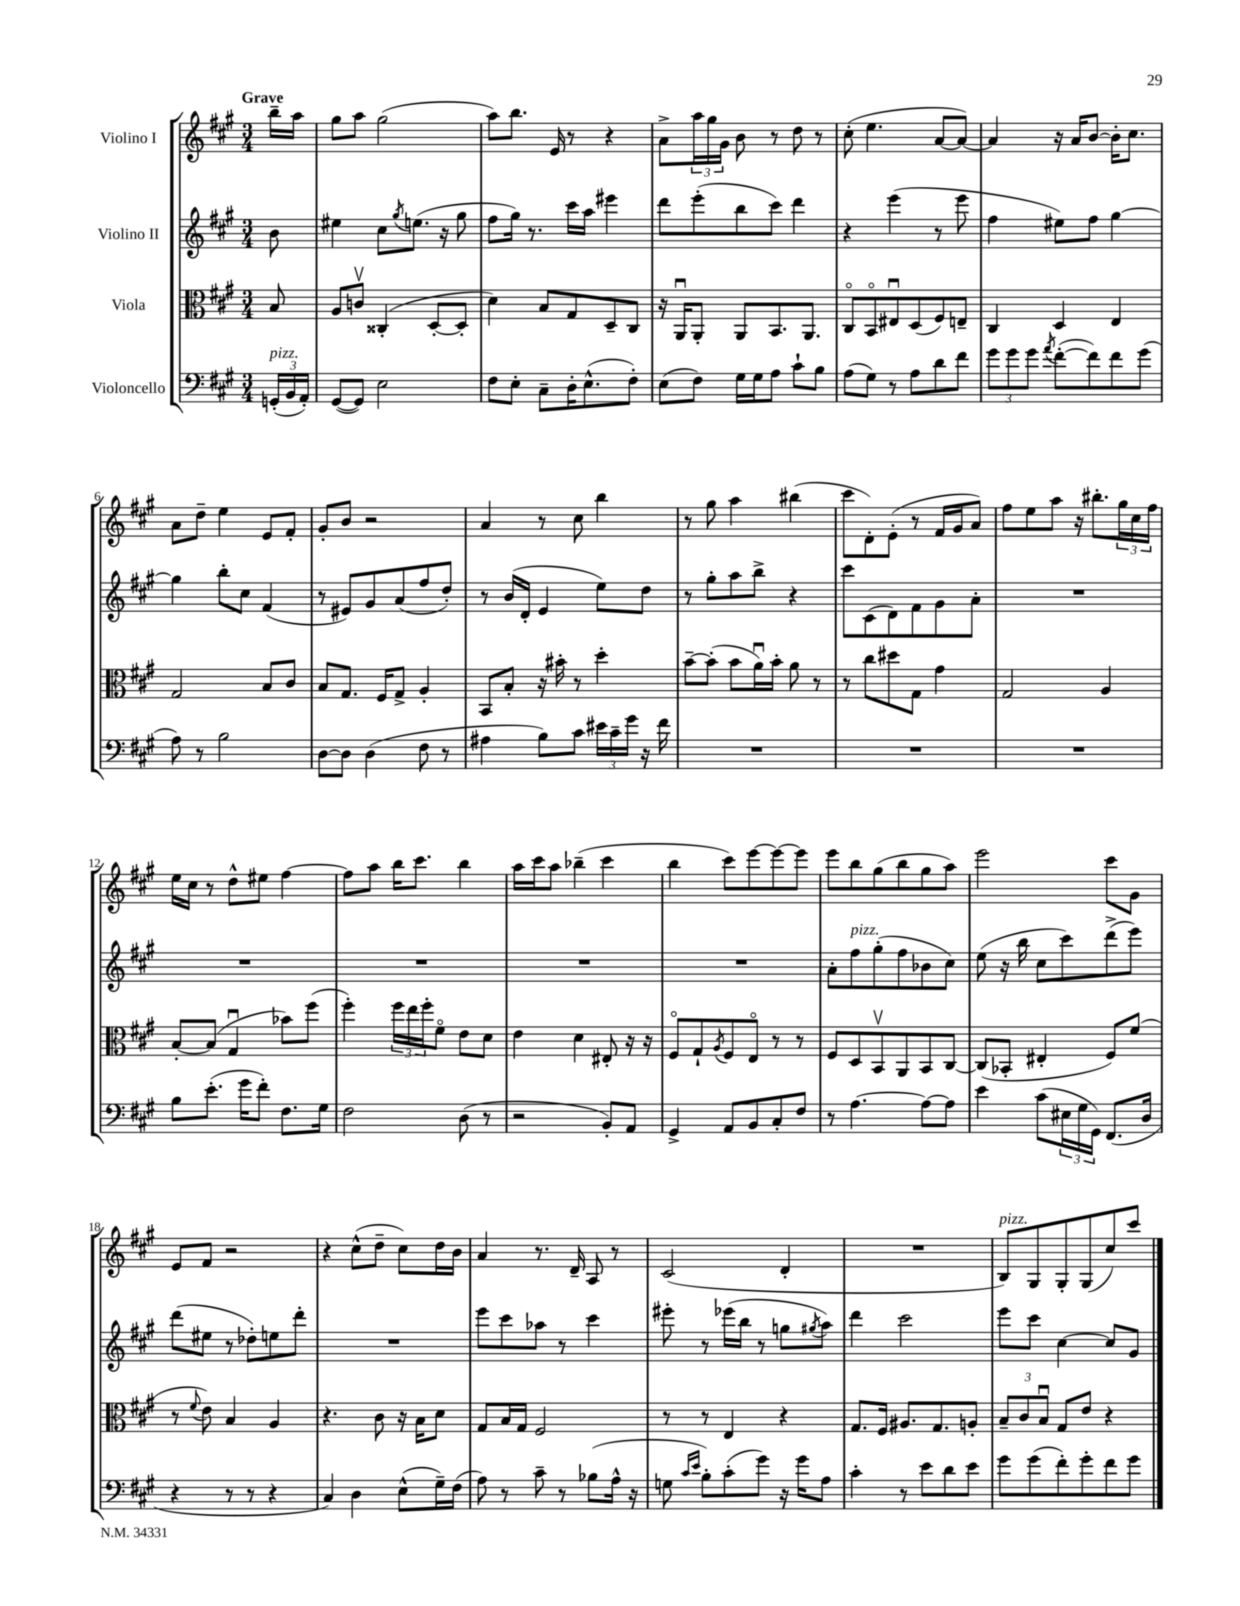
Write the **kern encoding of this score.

**kern	**kern	**kern	**kern
*staff4	*staff3	*staff2	*staff1
*clefF4	*clefC3	*clefG2	*clefG2
*k[f#c#g#]	*k[f#c#g#]	*k[f#c#g#]	*k[f#c#g#]
*M3/4	*M3/4	*M3/4	*M3/4
(24GG'	8B	8b	16bb~
24BB	.	.	.
.	.	.	16aa
24AA')	.	.	.
=	=	=	=
([8GG#	8A	4ee#	8gg#
8GG#])	8cv	.	8aa
2E	(4C##'	8cc#	(2gg#
.	.	8qgg#	.
.	.	(8.ee	.
.	[8D'	.	.
.	.	16r	.
.	8D']	8gg#	.
=	=	=	=
8F#	4d)	8ff#	8aa)
8E'	.	16gg#)	8.bb
.	.	8.r	.
8C#~	8B	.	.
.	.	.	16e
16D'	8G#	16ccc#	8r
(8.E^^	.	16aa	.
.	8D~	4eee#	4r
8F#')	8C#	.	.
=	=	=	=
(8E	16r	8ddd	8a^
.	16AAu	.	.
8F#)	8AA'	(8eee'	24aa
.	.	.	24gg#
.	.	.	24g#
16G#	8AA	8bb	8b
16G#	.	.	.
8A	8.BB	8ccc#)	8r
8c#`	.	4ddd	8dd
.	8.AA	.	.
8B	.	.	8r
=	=	=	=
(8A	8C#o	4r	(8cc#'
8G#)	8BBo	.	4.ee
8r	8E#u	(4eee	.
8A	(8D	.	.
8d	8F#)	8r	[8a
8f#	8E~	8eee	8a_)
=	=	=	=
12g#	4C#	4ff#	4a]
12g#	.	.	.
12g#	.	.	.
8qa	.	.	.
([8f#'	4D	8ee#)	16r
.	.	.	16a
8f#])	.	8ff#	[8b
8f#	4E	[4gg#	16b']
.	.	.	8.cc#
(8g#	.	.	.
=	=	=	=
8A)	2G#	4gg#]	8a
8r	.	.	8dd~
2B	.	8bb'	4ee
.	.	8cc#	.
.	8B	(4f#	8e
.	8c#	.	8f#'
=	=	=	=
[8D	8B	8r	8g#'
8D]	8.G#	8e#)	8b
(4D	.	8g#	2r
.	16F#	.	.
.	8G#^	(8a	.
8F#	4A'	8ff#	.
8r	.	8dd')	.
=	=	=	=
4A#	8BB	8r	4a
.	8B'	(16b	.
.	.	16d'	.
8B)	16r	4e	8r
.	16b#'	.	.
8c#	8r	.	8cc#
24e#	4dd'	8ee)	4bb
24c#~	.	.	.
24g#	.	.	.
16r	.	8dd	.
16f#	.	.	.
=	=	=	=
2.r	[8b~	8r	8r
.	(8b']	8gg#'	8gg#
.	8b	8aa	4aa
.	16au)	8bb^	.
.	16b'	.	.
.	8a	4r	(4bb#
.	8r	.	.
=	=	=	=
2.r	8r	8ccc#	8ccc#
.	8cc#	(8c#	8d')
.	8dd#	8d)	(8e'
.	8G#	8f#	8r
.	4g#	8g#	16f#
.	.	.	16g#
.	.	8a'	8a)
=	=	=	=
2.r	2G#	2.r	8ff#
.	.	.	8ee
.	.	.	8aa
.	.	.	16r
.	.	.	8.bb#'
.	4A	.	.
.	.	.	24gg#
.	.	.	24cc#
.	.	.	24ff#
=	=	=	=
8B	[8B'	2.r	16ee
.	.	.	16cc#
(8.e'	(8B]	.	8r
.	4G#u	.	8dd^^
16g#	.	.	.
8f#')	.	.	8ee#
8.F#	8b-)	.	[4ff#
.	(8ff#	.	.
16G#	.	.	.
=	=	=	=
2F#	4ff#')	2.r	8ff#]
.	.	.	8aa
.	24ff#	.	16bb
.	24ee	.	.
.	.	.	8.ccc#
.	24ff#'	.	.
.	8f#o	.	.
(8D	8e	.	4bb
8r	8d	.	.
=	=	=	=
2r	4e	2.r	16aa
.	.	.	16ccc#
.	.	.	8aa
.	4d	.	(4bb-~
8BB')	8E#'	.	4ccc#
8AA	16r	.	.
.	16r	.	.
=	=	=	=
4GG#^	8F#o	2.r	4bb
.	8G#`	.	.
.	8qA	.	.
8AA	8F#	.	8ccc#)
8BB	8Eo	.	[8eee
8C#'	8r	.	8eee_
8F#	8r	.	8eee]
=	=	=	=
8r	8F#	8a'	8eee
[4.A	8D	8ff#	8bb
.	8BBv	(8gg#'	(8gg#
.	8AA	8ff#	8bb
8A_	8BB	8b-	8gg#
8A]	[8C#	8cc#)	8aa)
=	=	=	=
4e	(8C#]	(8ee	2eee
.	8BB-'	16r	.
.	.	16bb	.
(8c#	4E#'	8cc#	.
24E#	.	8ccc#)	.
24G#	.	.	.
24GG#)	.	.	.
(8.FF#	8F#)	(8ddd^	8ccc#
.	(8f#	8eee)	8g#
16D	.	.	.
=	=	=	=
4r	8r	(8ddd	8e
.	8qqf#	.	.
.	8e)	8ee#	8f#
8r	4B	8r	2r
8r	.	8dd-')	.
4r	4A	8ee	.
.	.	8ddd'	.
=	=	=	=
4C#)	4.r	2.r	4r
4D	.	.	(8cc#^^
.	8c#	.	8dd~
(8E^^	16r	.	8cc#)
.	16B	.	.
16G#~)	8d	.	16dd
(16F#	.	.	16b
=	=	=	=
8A)	8G#	8eee	4a
8r	16B	8ccc#	.
.	16G#	.	.
8c#~	2F#	8aa-	8.r
8r	.	8r	.
.	.	.	16d~
(8B-	.	4ccc#	8A
16A^^	.	.	8r
16r	.	.	.
=	=	=	=
8G	8r	8eee#'	(2c#
16qqc#	.	.	.
16qqe	.	.	.
8B')	8r	8r	.
(8c#'	4E	(16eee-	.
.	.	16bb	.
8g#)	.	8r	.
16r	4r	8gg	4d'
16g#	.	.	.
.	.	8qgg#	.
8A	.	8aa)	.
=	=	=	=
4c#'	8.G#	4ddd	2.r
.	16F#	.	.
8r	8.A#	2ccc#	.
8e	.	.	.
.	8.G#	.	.
8d	.	.	.
8e	8A'	.	.
=	=	=	=
8g#	12B~	8eee	8B)
.	12c#	.	.
(8g#	.	8ccc#	8G#
.	12Bu	.	.
8f#')	8G#	[4cc#	8G#'
8g#'	8e	.	(8G#
8f#	4r	8cc#]	8cc#)
8g#	.	8g#	8ccc#
==	==	==	==
*-	*-	*-	*-
